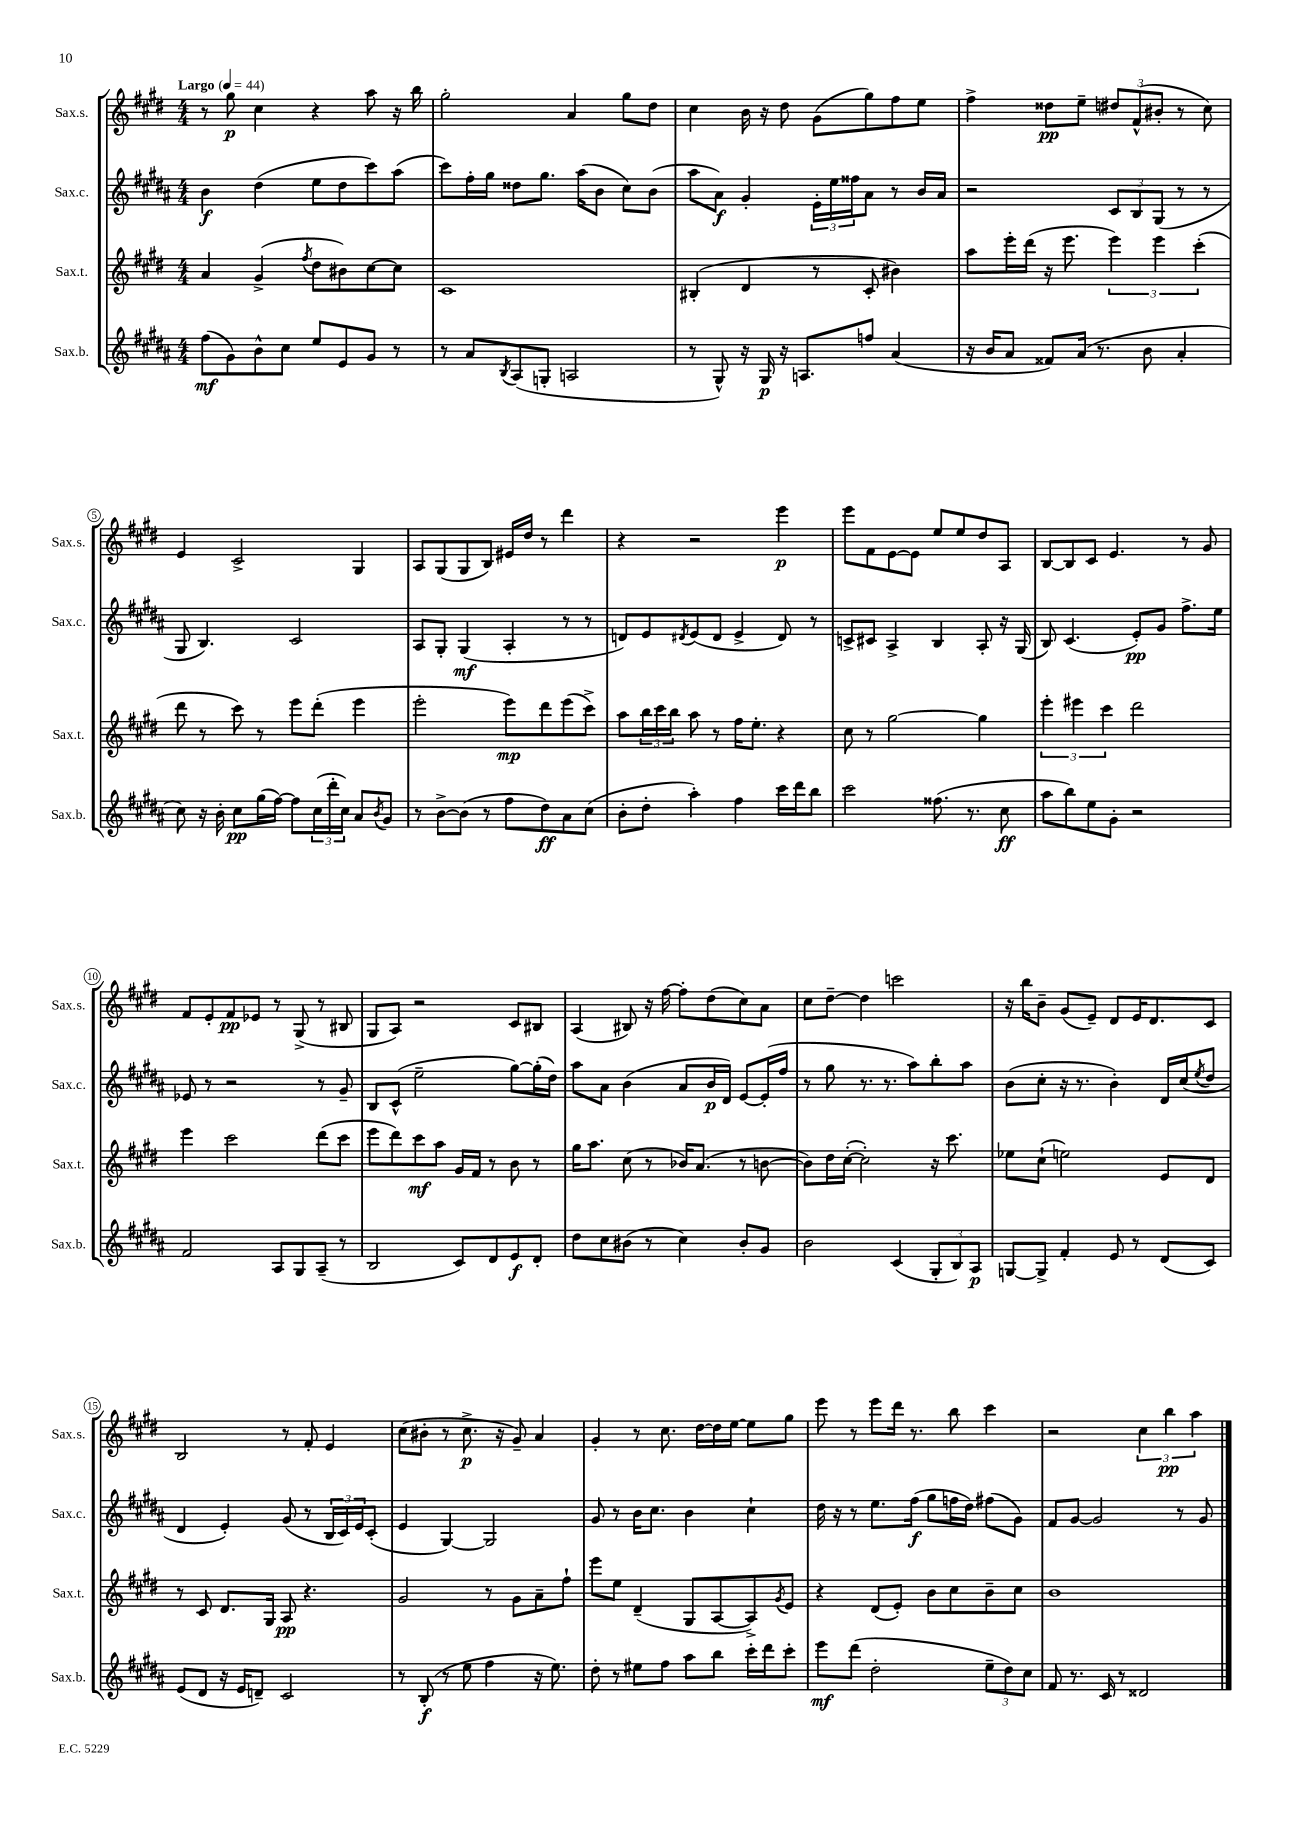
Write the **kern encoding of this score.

**kern	**kern	**kern	**kern
*staff4	*staff3	*staff2	*staff1
*clefG2	*clefG2	*clefG2	*clefG2
*k[f#c#g#d#a#]	*k[f#c#g#d#]	*k[f#c#g#d#a#]	*k[f#c#g#d#]
*M4/4	*M4/4	*M4/4	*M4/4
*MM44	*MM44	*MM44	*MM44
(8ff#\L	4a/	4b\	8r
8g#\)	.	.	8gg#\
8b^^\	(4g#^/	(4dd#\	4cc#\
8cc#\J	.	.	.
.	8qff#/	.	.
8ee/L	8dd#\L	8ee\L	4r
8e/	8b#\)	8dd#\	.
8g#/J	[8cc#\	8ccc#\)	8aa\
8r	8cc#\]J	(8aa#\J	16r
.	.	.	16bb\
=	=	=	=
8r	1c#	8ccc#\L)	2gg#'\
8a#/L	.	16ff#'\L	.
.	.	16gg#\JJ	.
8qB/	.	.	.
(8A#/	.	8dd##\L	.
8G'/J	.	8.gg#\J	.
2A/	.	.	4a/
.	.	(16aa#\LK	.
.	.	8b\J	.
.	.	8cc#\L)	8gg#\L
.	.	(8b\J	8dd#\J
=	=	=	=
8r	(4B#'/	8aa#\L	4cc#\
8G#^^/)	.	8a#\J)	.
16r	4d#/	4g#'/	16b\
16G#/	.	.	16r
16r	.	.	8dd#\
8.A/L	.	.	.
.	8r	24e'\LL	(8g#\L
.	.	24ee\	.
.	.	24ff##\J	.
8ff/J	8c#'/	8a#\J	8gg#\)
(4a#/	4b#\)	8r	8ff#\
.	.	16b/LL	8ee\J
.	.	16a#/JJ	.
=	=	=	=
16r	8aa\L	2r	4ff#^\
16b/LK	.	.	.
8a#/J	16eee'\L	.	.
.	(16ddd#\JJ	.	.
8f##/L)	16r	.	8dd##\L
.	8.eee\	.	.
(16a#/Jk	.	.	8ee~\J
8.r	.	.	.
.	6eee\)	12c#/L	12dd#/L
.	.	12B/	(12f#^^/
8b\	.	.	.
.	6eee\	(12G#/J	12b#'/J
4a#'/	.	8r	8r
.	(6ccc#'\	.	.
.	.	8r	8cc#\)
=	=	=	=
8cc#\)	8ddd#\	8G#/	4e/
16r	8r	4.B/)	.
16b'\	.	.	.
8cc#\L	8ccc#\)	.	2c#^/
(16gg#\L	8r	.	.
[16ff#\JJ)	.	.	.
8ff#\]L	8eee\L	2c#/	.
(24cc#\L	(8ddd#'\J	.	.
24ddd#'\	.	.	.
24cc#\JJ)	.	.	.
8a#/L	4eee\	.	4G#/
8qb/	.	.	.
8g#/J	.	.	.
=	=	=	=
8r	2eee'\	8A#/L	8A/L
[8b^\L	.	8G#'/J	(8G#/
(8b\]J	.	(4G#/	8G#/
8r	.	.	8B/J)
8ff#\L	8eee\L)	4A#'/	16e#/LL
.	.	.	16dd#/JJ
8dd#\)	8ddd#\	.	8r
8a#\	(8eee\	8r	4ddd#\
(8cc#\J	8ccc#^\J)	8r	.
=	=	=	=
8b'\L	8aa\L	8d/L)	4r
8dd#'\J	24bb\L	8e/	.
.	24ccc#\	.	.
.	24bb\JJ	.	.
.	.	8qd#/	.
4aa#'\)	8aa\	(8e/	2r
.	8r	8d#/J	.
4ff#\	16ff#\LK	4e^/	.
.	8.ee'\J	.	.
16ccc#\LL	4r	8d#/)	4eee\
16ddd#\J	.	.	.
8bb\J	.	8r	.
=	=	=	=
2ccc#\	8cc#\	8c^/L	8eee\L
.	8r	8c#/J	8f#\
.	[2gg#\	4A#^/	[8e\
.	.	.	8e\]J
(8.ff##\	.	4B/	8ee/L
.	.	.	8ee/
8.r	.	.	.
.	4gg#\]	8A#'/	8dd#/
8cc#\	.	16r	8A/J
.	.	(16G#/	.
=	=	=	=
8aa#\L	6eee'\	8B/)	[8B/L
8bb\)	.	(4.c#/	8B/]
.	6eee#\	.	.
8ee\	.	.	8c#/J
.	6ccc#\	.	.
8g#'\J	.	.	4.e/
2r	2ddd#\	8e'/L)	.
.	.	8g#/J	.
.	.	8.ff#^\L	8r
.	.	.	8g#/
.	.	16ee\Jk	.
=	=	=	=
2f#/	4eee\	8e-/	8f#/L
.	.	8r	8e'/
.	2ccc#\	2r	8f#/
.	.	.	8e-/J
8A#/L	.	.	8r
8G#/	.	.	(8G#^/
(8A#~/J	(8ddd#\L	8r	8r
8r	8ccc#\J	8g#~/	8B#/
=	=	=	=
2B/	8eee\L	8B/L	8G#/L
.	8ddd#\)	(8c#^^/J	8A/J)
.	8ccc#\	2ee~\	2r
.	8aa\J	.	.
8c#/L)	16g#/LL	.	.
.	16f#/JJ	.	.
8d#/	8r	.	.
8e/	8b\	[8gg#\L)	8c#/L
8d#'/J	8r	(16gg#'\]L	8B#/J
.	.	16dd#\JJ)	.
=	=	=	=
8dd#\L	16gg#\LK	8aa#\L	(4A/
.	8.aa\J	.	.
8cc#\	.	8a#\J	.
(8b#\J	(8cc#\	(4b\	8B#/)
8r	8r	.	16r
.	.	.	[16ff#\
4cc#\)	16b-/LK)	8a#/L	8ff#'\]L
.	(8.a/J	.	.
.	.	16b/L	(8dd#\
.	.	16d#/JJ)	.
8b#'/L	8r	[8e/L	8cc#\)
8g#/J	[8b\	(16e'/]L	8a\J
.	.	16ff#/JJ	.
=	=	=	=
2b\	8b\]L)	8r	8cc#\L
.	16dd#\L	8gg#\	[8dd#~\J
.	([16cc#'\JJ	.	.
.	2cc#'\])	8.r	4dd#\]
.	.	8.r	.
(4c#/	.	.	2ccc\
.	.	8aa#\L)	.
12G#'/L	16r	8bb'\	.
.	8.ccc#\	.	.
12B/)	.	.	.
.	.	8aa#\J	.
12A#/J	.	.	.
=	=	=	=
[8G/L	8ee-\L	(8b\L	16r
.	.	.	16bb\LK
8G^/]J	(8cc#`\J	8cc#'\J	8b~\J
4f#'/	2ee\)	16r	(8g#/L
.	.	8.r	.
.	.	.	8e~/J)
8e/	.	4b'\)	8d#/L
8r	.	.	16e/K
.	.	.	8.d#/
(8d#/L	8e/L	16d#/LL	.
.	.	(16cc#/J	.
.	.	8qee/	.
8c#/J)	8d#/J	8dd#/J	8c#/J
=	=	=	=
(8e/L	8r	4d#/	2B/
8d#/J	8c#/	.	.
16r	8.d#/L	4e'/)	.
16e/LK	.	.	.
8d~/J)	.	.	.
.	16G#/Jk	.	.
2c#/	8A/	(8g#/	8r
.	4.r	8r	8f#'/
.	.	24B/LL	4e/
.	.	24c#/)	.
.	.	24e/J	.
.	.	(8c#'/J	.
=	=	=	=
8r	2g#/	4e/	(8cc#\L
(8B'/	.	.	8b#'\J
8r	.	[4G#/)	8r
8ee\	.	.	8.cc#^\
4ff#\	8r	2G#/]	.
.	.	.	16r
.	8g#\L	.	8g#~/)
16r	8a~\	.	4a/
8.ee\)	.	.	.
.	8ff#`\J	.	.
=	=	=	=
8dd#'\	8eee\L	8g#/	4g#'/
8r	8ee\J	8r	.
8ee#\L	(4d#~/	16b\LK	8r
.	.	8.cc#\J	.
8ff#\J	.	.	8.cc#\
8aa#\L	8G#/L	4b\	.
.	.	.	[16dd#\LL
8bb\J	[8A/	.	16dd#\]
.	.	.	[16ee\JJ
16ccc#'\LL	8A^/])	4cc#`\	8ee\]L
16ddd#\J	.	.	.
.	8qg#/	.	.
8ccc#'\J	8e/J	.	8gg#\J
=	=	=	=
8eee\L	4r	16dd#\	8eee\
.	.	16r	.
(8ddd#\J	.	8r	8r
2dd#'\	(8d#/L	8.ee\L	8eee\L
.	8e'/J)	.	16ddd#\Jk
.	.	(16ff#\Jk	8.r
.	8b\L	8gg#\L	.
.	8cc#\	16ff\L	8bb\
.	.	16dd#\JJ)	.
12ee~\L	8b~\	(8ff#\L	4ccc#\
12dd#\)	.	.	.
.	8cc#\J	8g#\J)	.
12cc#\J	.	.	.
=	=	=	=
8f#/	1b	8f#/L	2r
8.r	.	[8g#/J	.
.	.	2g#/]	.
16c#/	.	.	.
8r	.	.	.
2d##/	.	.	6cc#\
.	.	.	6bb\
.	.	8r	.
.	.	.	6aa\
.	.	8g#/	.
==	==	==	==
*-	*-	*-	*-
